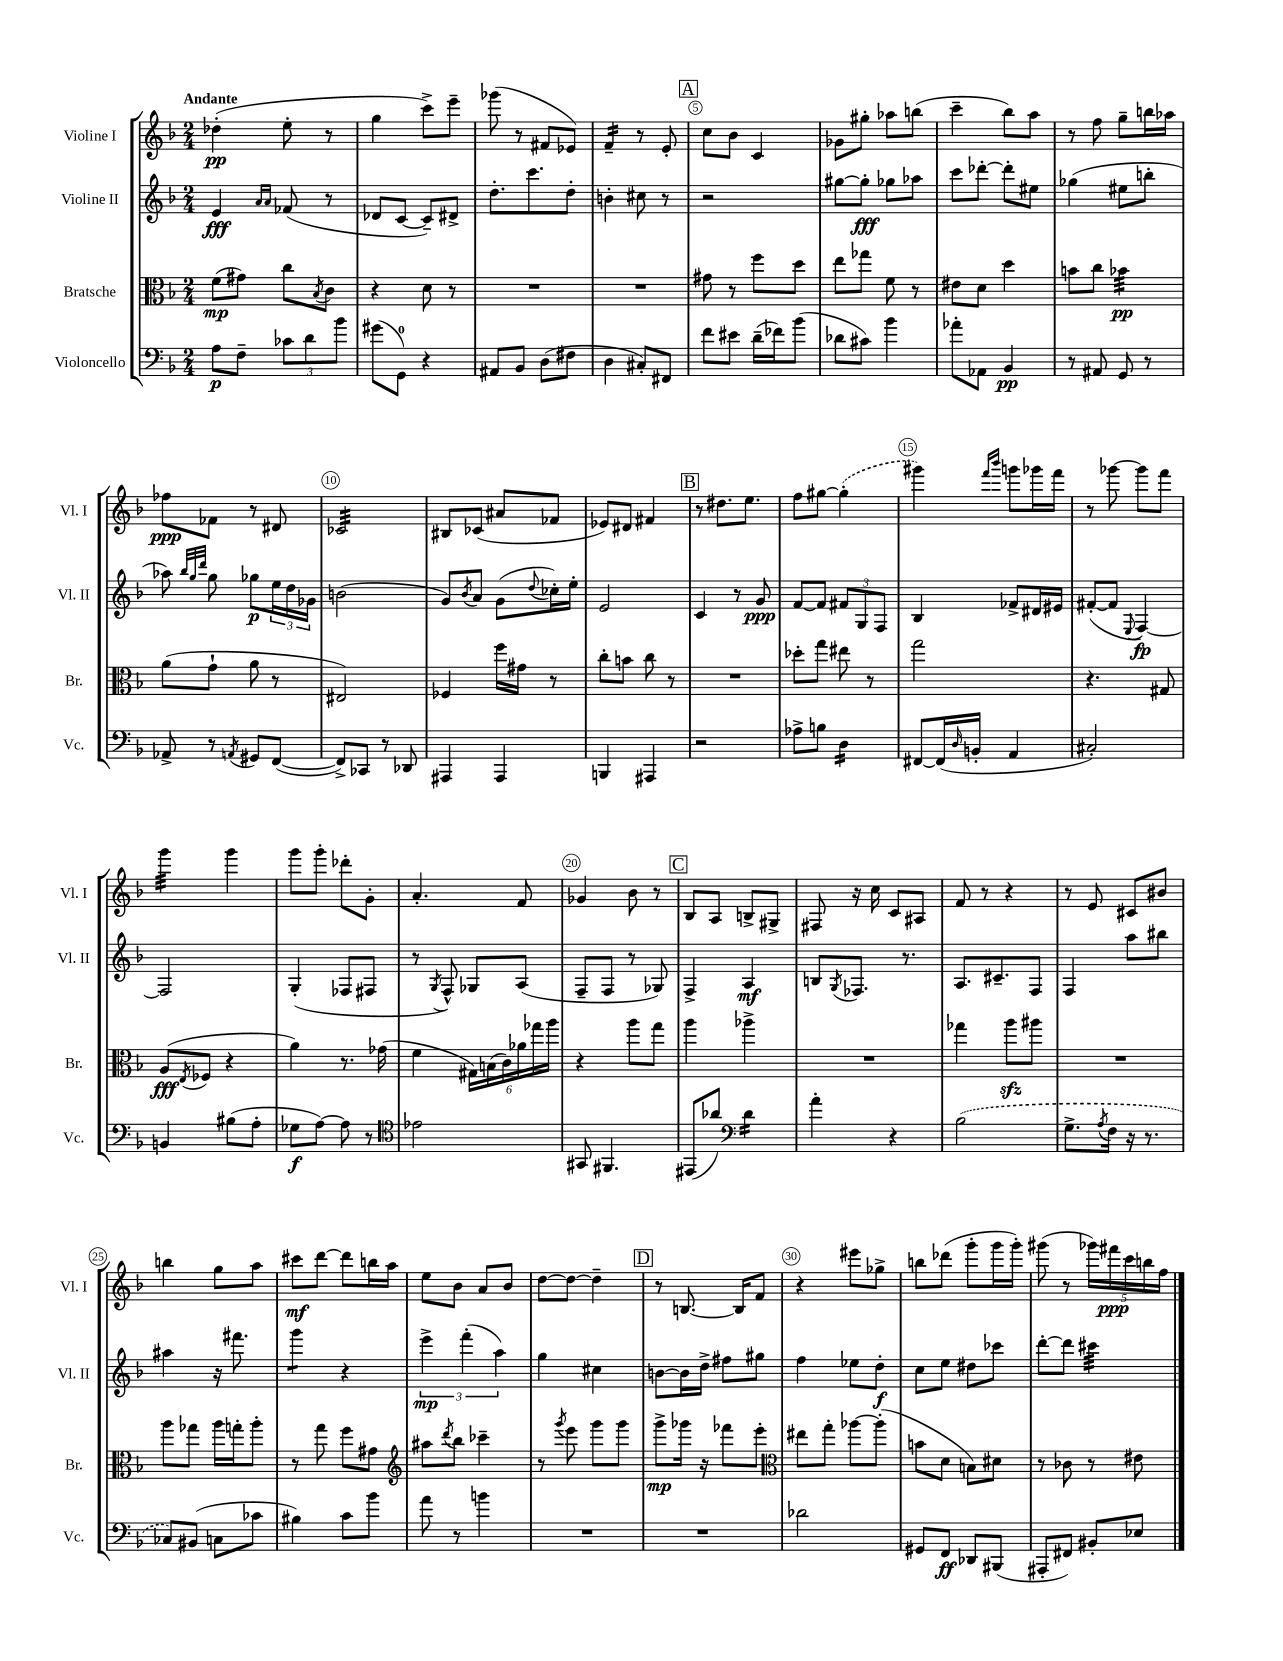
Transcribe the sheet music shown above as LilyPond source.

<<
\new StaffGroup <<
\new Staff = "s0" \with { instrumentName = "Violine I" shortInstrumentName = "Vl. I" } {
    \clef treble \key f \major \numericTimeSignature \time 2/4 \tempo "Andante"
    des''4-.\pp( e''8-. r8 |
    g''4 c'''8->) e'''8-- |
    ges'''8( r8 fis'8 ees'8) |
    f'4:16-- r8 e'8-. |
    \mark \markup { \box "A" } c''8 bes'8 c'4 |
    ges'8 gis''8-. aes''8 b''8( |
    c'''4-- bes''8) a''8 |
    r8 f''8 g''8-- b''16 aes''16 |
    fes''8\ppp fes'8 r8 dis'8 |
    ces'2:32 |
    bis8 ces'8( ais'8 fes'8 |
    ees'8) dis'8 fis'4 |
    \mark \markup { \box "B" } r8 dis''8. e''8. |
    f''8 gis''8~ \once \slurDashed gis''4-.( |
    gis'''4) \grace { f'''16 bes'''16 } g'''8 ges'''16 f'''16 |
    r8 ges'''8~ ges'''8 f'''8 |
    g'''4:32 g'''4 |
    g'''8 g'''8-. des'''8-. g'8-. |
    a'4.-. f'8 |
    ges'4 bes'8 r8 |
    \mark \markup { \box "C" } bes8 a8 b8-> gis8-> |
    fis8 r16 c''16 c'8 ais8 |
    f'8 r8 r4 |
    r8 e'8 cis'8 bis'8 |
    b''4 g''8 a''8 |
    cis'''8\mf d'''8~ d'''8 b''16 a''16 |
    e''8 bes'8 a'8 bes'8 |
    d''8~ d''8~ d''4-- |
    \mark \markup { \box "D" } r8 b8.~ b16 f'8 |
    r4 eis'''8 ges''8-> |
    b''8 des'''8( g'''8-. g'''16 g'''16-.) |
    gis'''8( r8 \tuplet 5/4 { ges'''16) fis'''16\ppp c'''16 b''16 f''16 } \bar "|." |
}
\new Staff = "s1" \with { instrumentName = "Violine II" shortInstrumentName = "Vl. II" } {
    \clef treble \key f \major \numericTimeSignature \time 2/4
    e'4\fff \grace { a'16 a'16 } fes'8( r8 |
    des'8 c'8~ c'8--) dis'8-> |
    d''8.-. c'''8. d''8-. |
    b'4-. cis''8 r8 |
    \mark \markup { \box "A" } r2 |
    gis''8~ gis''8-.\fff ges''8 aes''8 |
    c'''8 des'''8~-. des'''8-. eis''8 |
    ges''4( eis''8 b''8-. |
    aes''8) \grace { bes''32 g''32 d'''32 } g''8 ges''8\p \tuplet 3/2 { e''16 d''16 ges'16 } |
    b'2( |
    g'8) \acciaccatura { bes'8 } a'8 g'8( \appoggiatura { d''8 } ces''16-.) e''16-. |
    e'2 |
    \mark \markup { \box "B" } c'4 r8 g'8\ppp |
    f'8~ f'8 \tuplet 3/2 { fis'8 g8 f8 } |
    bes4 fes'8-> dis'16 eis'16 |
    fis'8~-.( fis'8 \appoggiatura { e8 } f4~\fp) |
    f2 |
    g4-.( fes8 fis8 |
    r8 \acciaccatura { g8 } f8-^) ges8 a8( |
    f8-- f8 r8 ges8) |
    \mark \markup { \box "C" } f4-> a4\mf |
    b8 \acciaccatura { g8 } fes8. r8. |
    a8. cis'8.-- f8 |
    f4 a''8 bis''8 |
    ais''4 r16 fis'''8. |
    g'''4:8 r4 |
    \tuplet 3/2 { e'''4->\mp f'''4-.( a''4) } |
    g''4 cis''4 |
    \mark \markup { \box "D" } b'8~ b'16 d''16-> fis''8 gis''8 |
    f''4 ees''8 d''8-.\f |
    c''8 e''8 dis''8 ces'''8 |
    d'''8~-. d'''8 cis'''4:32 \bar "|." |
}
\new Staff = "s2" \with { instrumentName = "Bratsche" shortInstrumentName = "Br." } {
    \clef alto \key f \major \numericTimeSignature \time 2/4
    f'8\mp( gis'8) c''8 \acciaccatura { bes8 } c'8 |
    r4 d'8 r8 |
    R2 |
    R2 |
    \mark \markup { \box "A" } gis'8 r8 f''8 d''8 |
    e''8 ges''8 f'8 r8 |
    eis'8 d'8 d''4 |
    b'8 c''8 bes'4:32\pp |
    a'8( g'8-! a'8 r8 |
    eis2) |
    fes4 f''16 gis'16 r8 |
    c''8-. b'8 c''8 r8 |
    \mark \markup { \box "B" } R2 |
    des''8-. g''8 eis''8 r8 |
    g''2 |
    r4. gis8 |
    a8\fff( \acciaccatura { e8 } fes8 r4 |
    a'4) r8. ges'16( |
    f'4 \tuplet 6/4 { gis16) b16( c'16) aes'16 ges''16 a''16 } |
    r4 a''8 g''8 |
    \mark \markup { \box "C" } a''4 aes''4-> |
    R2 |
    ges''4 a''8\sfz ais''8 |
    R2 |
    a''8 ges''8 a''16 g''16-. a''8-. |
    r8 g''8 f''8 gis'8 |
    \clef treble ais''8 \acciaccatura { d'''8 } bes''8 ces'''4-- |
    r8 \acciaccatura { g'''8 } e'''8 g'''8 g'''8 |
    \mark \markup { \box "D" } g'''8->\mp ges'''16 r16 fes'''8 e'''8-. |
    \clef alto eis''8 g''8-. aes''8~ aes''8-.( |
    b'8 d'8 b8) dis'8 |
    r8 ces'8 r8 eis'8 \bar "|." |
}
\new Staff = "s3" \with { instrumentName = "Violoncello" shortInstrumentName = "Vc." } {
    \clef bass \key f \major \numericTimeSignature \time 2/4
    a8\p f8-- \tuplet 3/2 { ces'8 d'8 bes'8 } |
    gis'8( g,8-0) r4 |
    ais,8 bes,8 d8( fis8 |
    d4 cis8-.) fis,8 |
    \mark \markup { \box "A" } f'8 eis'8 d'16--( fes'16) bes'8( |
    des'8 cis'8) bes'4 |
    aes'8-. aes,8 bes,4\pp |
    r8 ais,8 g,8 r8 |
    aes,8-> r8 \acciaccatura { a,8 } gis,8 f,8~( |
    f,8->) ces,8 r8 des,8 |
    ais,,4 ais,,4 |
    b,,4 ais,,4 |
    \mark \markup { \box "B" } r2 |
    aes8-> b8 d4:16 |
    fis,8~ fis,16( \grace { d16 } b,16-. a,4 |
    cis2-.) |
    b,4 bis8( a8-. |
    ges8\f a8~) a8 r8 |
    \clef tenor ees'2 |
    gis,8 fis,4. |
    \mark \markup { \box "C" } eis,8( aes'8) \clef bass d'4:16 |
    a'4-. r4 |
    \once \slurDashed bes2( |
    g8.-> \acciaccatura { a8 } f16 r16 r8. |
    ces8) bis,8( c8 ces'8 |
    bis4) c'8 bes'8 |
    a'8 r8 b'4 |
    R2 |
    \mark \markup { \box "D" } R2 |
    des'2 |
    gis,8 f,8\ff des,8 bis,,8( |
    ais,,8-. fis,8) bis,8-. ees8 \bar "|." |
}
>>
>>
\layout { \context { \Score \override BarNumber.break-visibility = ##(#f #t #t) barNumberVisibility = #(every-nth-bar-number-visible 5) \override BarNumber.stencil = #(make-stencil-circler 0.1 0.3 ly:text-interface::print) } }
